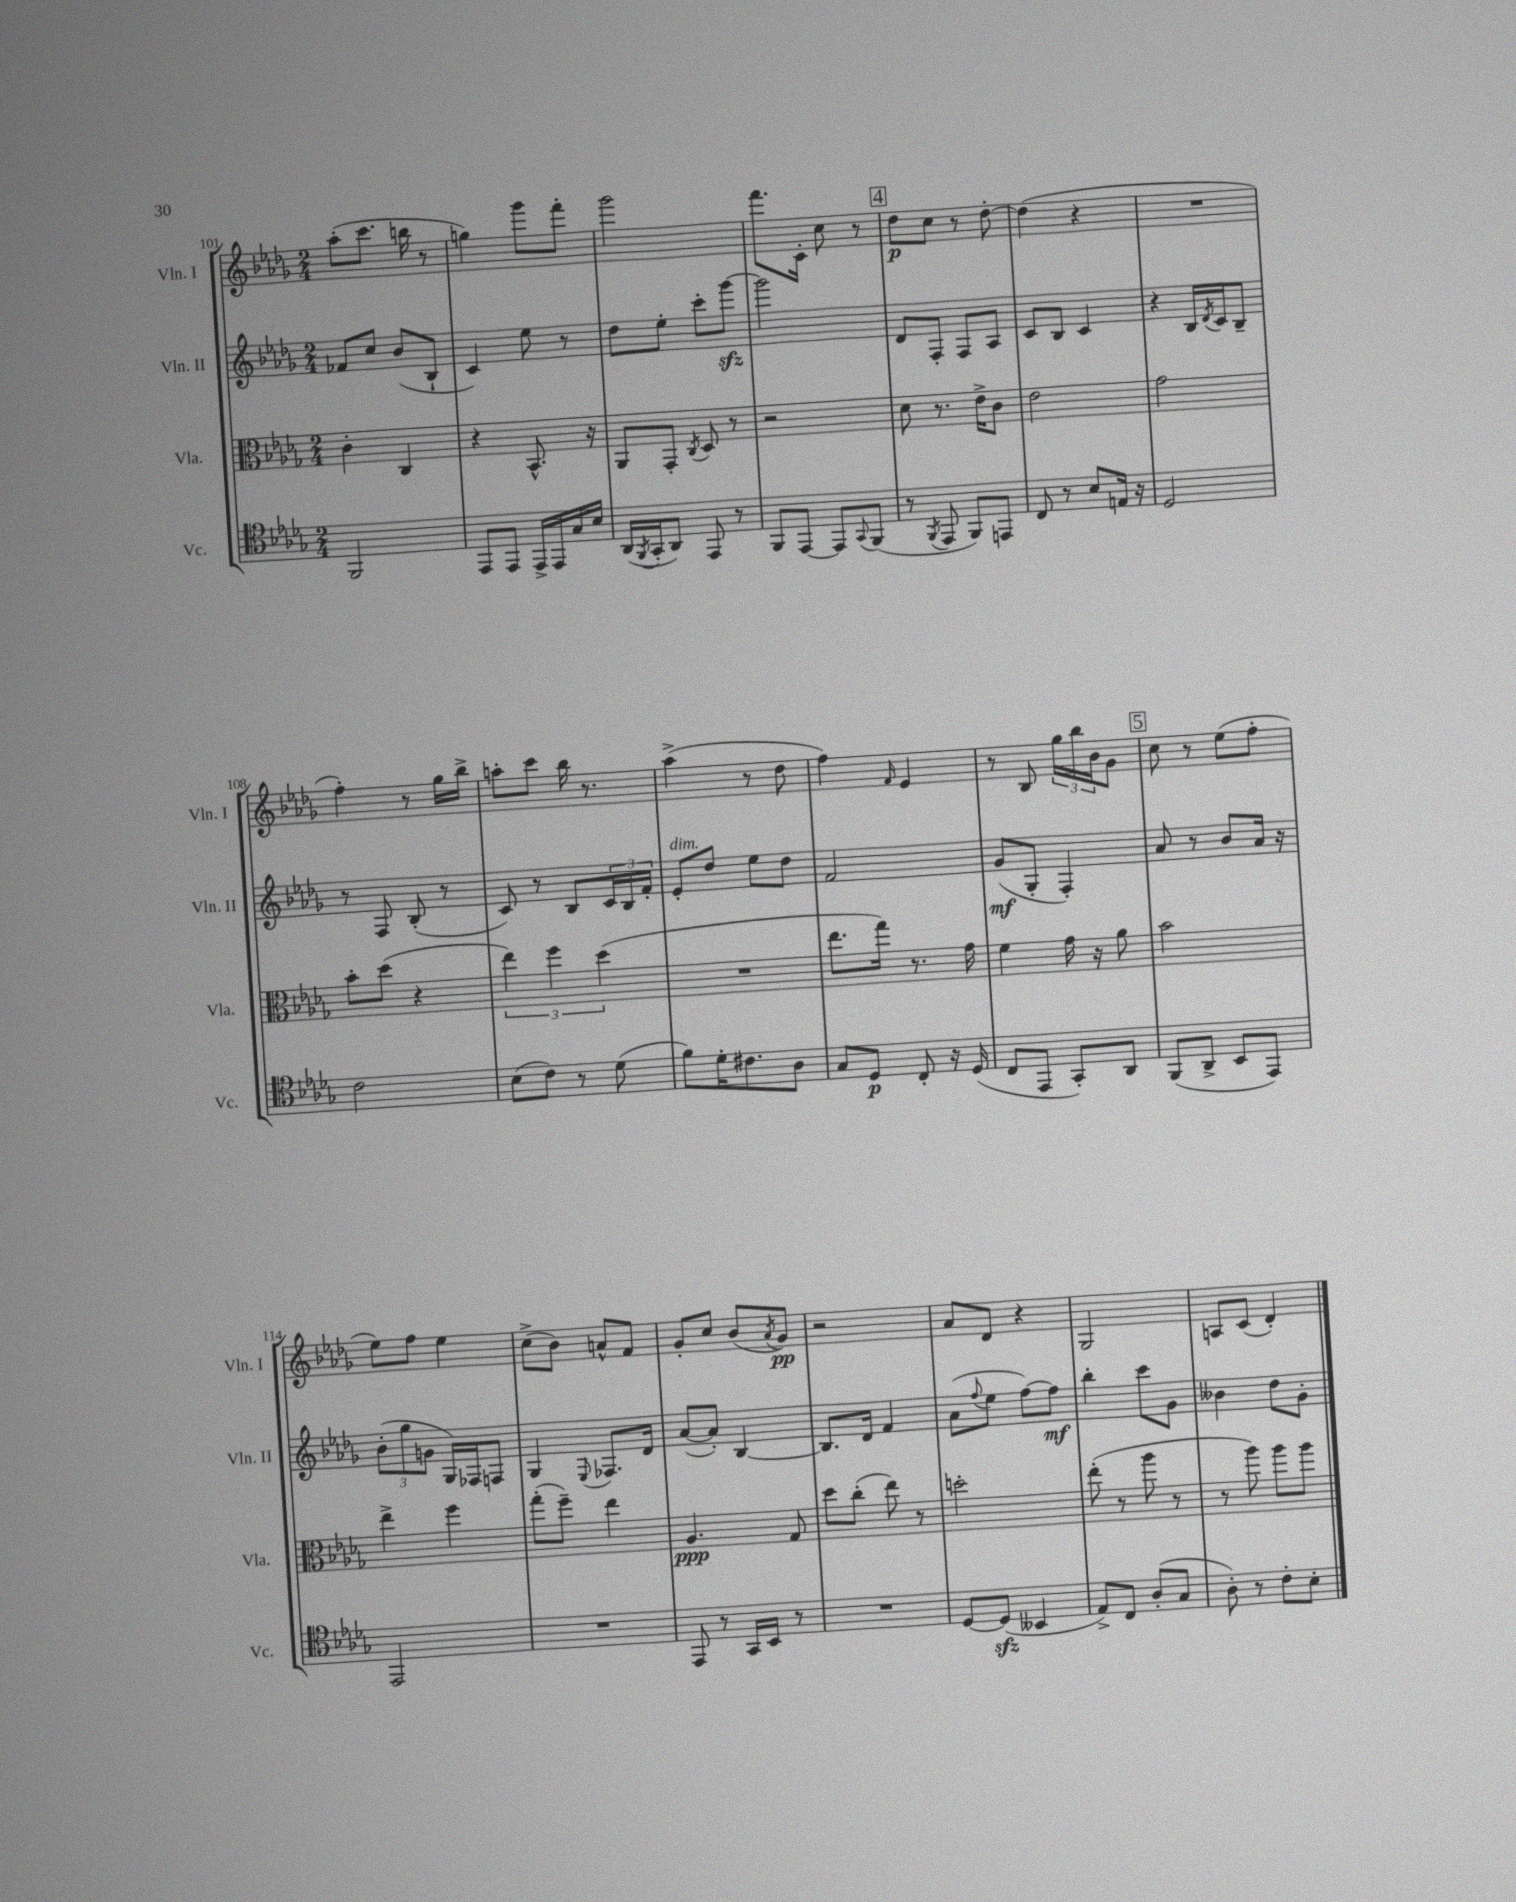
<<
\new StaffGroup <<
\new Staff = "s0" \with { instrumentName = "Vln. I" shortInstrumentName = "Vln. I" } {
    \clef treble \key des \major \numericTimeSignature \time 2/4
    aes''8-.( c'''8. b''16 r8 |
    g''4) ges'''8 f'''8-. |
    ges'''2 |
    f'''8. c'16-. c''8 r8 |
    \mark \markup { \box "4" } des''8\p c''8 r8 des''8~-. |
    des''4( r4 |
    R2 |
    f''4-.) r8 ges''16 bes''16-> |
    a''8-. c'''8 bes''16 r8. |
    aes''4->( r8 des''8 |
    f''4) \grace { f'16 } ees'4 |
    r8 bes8 \tuplet 3/2 { ges''16 bes''16 bes'16 } ges'8 |
    \mark \markup { \box "5" } c''8 r8 ees''8( f''8-. |
    ees''8) f''8 ees''4 |
    c''8->( bes'8) a'8-^ f'8 |
    ges'8-. c''8 bes'8( \acciaccatura { aes'8 } ges'8\pp) |
    r2 |
    aes'8 des'8 r4 |
    ges2 |
    a8 c'8( des'4-.) \bar "|." |
}
\new Staff = "s1" \with { instrumentName = "Vln. II" shortInstrumentName = "Vln. II" } {
    \clef treble \key des \major \numericTimeSignature \time 2/4
    fes'8 c''8 bes'8( bes8-! |
    c'4) ees''8 r8 |
    des''8 ees''8-. c'''8-. ges'''8~\sfz |
    ges'''2 |
    \mark \markup { \box "4" } des'8 f8-. f8 aes8 |
    c'8 bes8 c'4 |
    r4 bes16 \acciaccatura { des'8 } c'16 bes8-- |
    r8 f8 bes8-.( r8 |
    c'8) r8 bes8 \tuplet 3/2 { c'16 bes16 f'16-. } |
    ees'8-.^\markup { \italic "dim." } des''8 ees''8 des''8 |
    f'2 |
    ges'8\mf( ges8-. f4-.) |
    \mark \markup { \box "5" } aes'8 r8 bes'8 aes'16 r16 |
    \tuplet 3/2 { bes'8-.( ges''8 g'8 } ges16) fes16 f8 |
    ges4 \appoggiatura { ees8 } fes8. des'16 |
    aes'8~( aes'8-.) bes4~ |
    bes8. des'16 f'4 |
    aes'8( \appoggiatura { f''8 } ees''8 f''8~) f''8\mf |
    bes''4-. c'''8 ges'8 |
    beses'4 des''8 ges'8-. \bar "|." |
}
\new Staff = "s2" \with { instrumentName = "Vla." shortInstrumentName = "Vla." } {
    \clef alto \key des \major \numericTimeSignature \time 2/4
    c'4-. c4 |
    r4 bes,8.-^ r16 |
    aes,8 ges,8-. \acciaccatura { c8 } des8 r8 |
    r2 |
    \mark \markup { \box "4" } des'8 r8. ees'16-> c'8 |
    ees'2 |
    ges'2 |
    bes'8-. des''8( r4 |
    \tuplet 3/2 { ees''4) f''4 des''4( } |
    R2 |
    ees''8. ges''16) r8. ges'16 |
    f'4 ges'16 r16 aes'8 |
    \mark \markup { \box "5" } bes'2 |
    ees''4-> f''4 |
    ges''8-.( f''8--) ees''4 |
    aes4.\ppp ges8 |
    des''8 c''8-.( ees''8) r8 |
    d''2-. |
    ees''8-.( r8 aes''8 r8 |
    r8 aes''8) aes''8 aes''8 \bar "|." |
}
\new Staff = "s3" \with { instrumentName = "Vc." shortInstrumentName = "Vc." } {
    \clef tenor \key des \major \numericTimeSignature \time 2/4
    f,2 |
    ees,8 ees,8 ees,16-> ees,16 ges16 bes16 |
    aes,16( \acciaccatura { f,8 } ges,16-. aes,8) ees,8 r8 |
    f,8 ees,8~ ees,8 \appoggiatura { ges,8 } f,8( |
    \mark \markup { \box "4" } r8 \acciaccatura { f,8 } ees,8 f,8) e,8 |
    c8 r8 bes8 e16 r16 |
    des2 |
    c'2 |
    bes8( c'8) r8 des'8( |
    f'8) des'16-. cis'8. aes8 |
    ges8 des8\p c8-. r16 des16( |
    c8 ees,8 ges,8-.) aes,8 |
    \mark \markup { \box "5" } f,8( aes,8-> bes,8 ees,8) |
    ees,2 |
    R2 |
    ees,8 r8 ges,16 bes,16 r8 |
    R2 |
    des8~ des8\sfz( beses,4 |
    ees8->) c8 aes8-.( ges8 |
    aes8-.) r8 c'8-. bes8-. \bar "|." |
}
>>
>>
\layout { \context { \Score currentBarNumber = #101 } }
